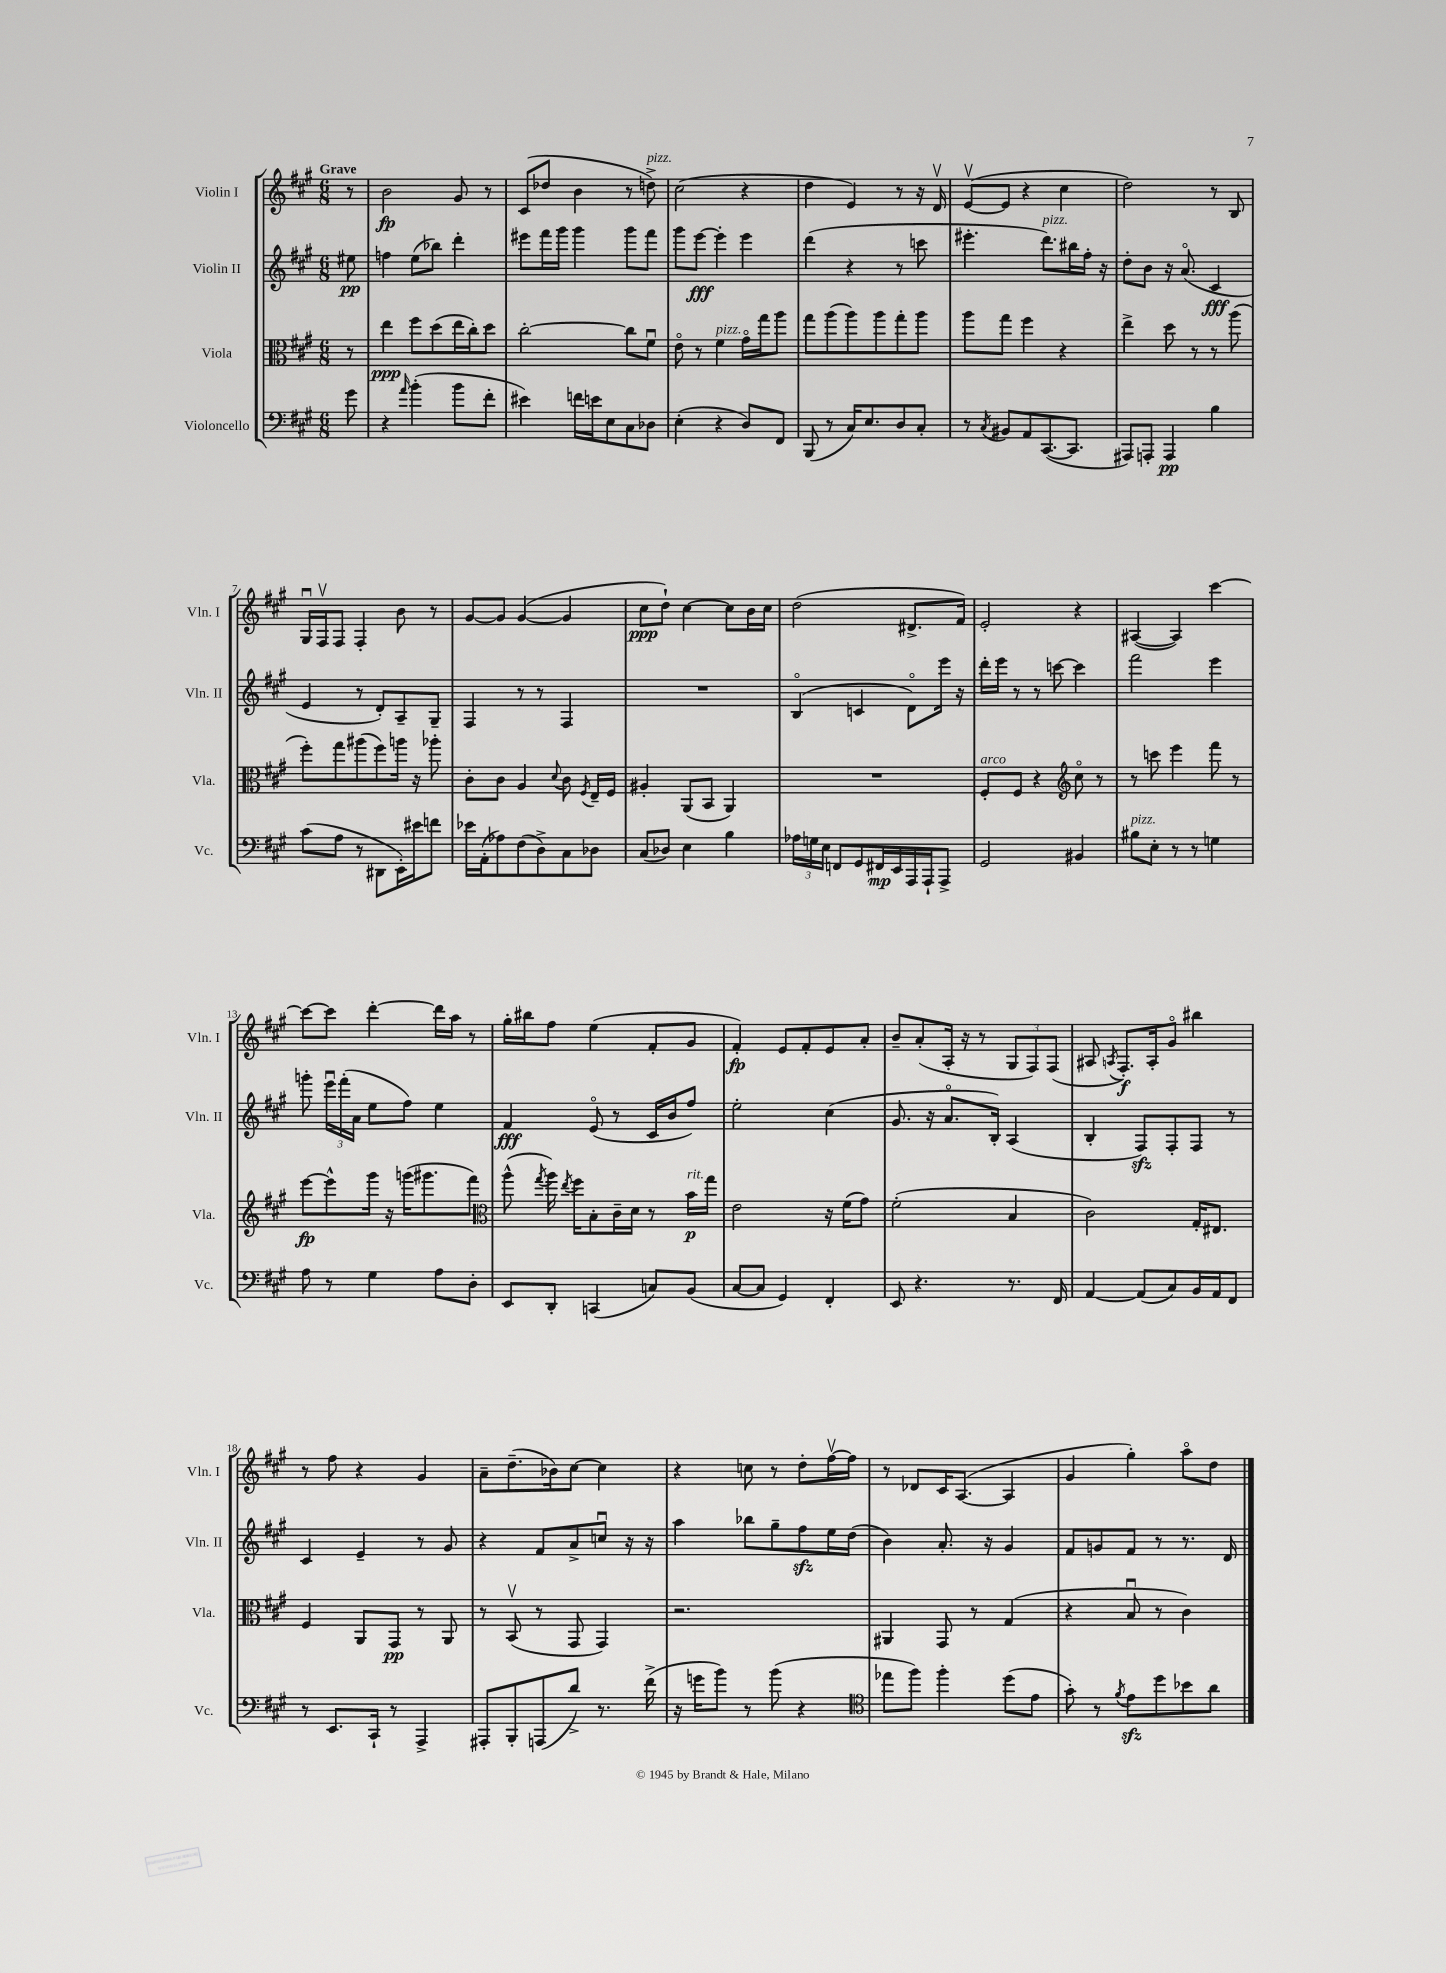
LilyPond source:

<<
\new StaffGroup <<
\new Staff = "s0" \with { instrumentName = "Violin I" shortInstrumentName = "Vln. I" } {
    \clef treble \key a \major \numericTimeSignature \time 6/8 \partial 8 \tempo "Grave"
    \autoBeamOff r8 |
    b'2\fp gis'8 r8 |
    cis'8[( des''8] b'4 r8 d''8->^\markup { \italic "pizz." }) |
    cis''2( r4 |
    d''4 e'4) r8 r16 d'16\upbow |
    e'8[~\upbow( e'8] r4 cis''4 |
    d''2) r8 b8 |
    gis16[\downbow fis16\upbow fis8] fis4-. b'8 r8 |
    gis'8[~ gis'8] gis'4~( gis'4 |
    cis''8[\ppp d''8]-!) cis''4~ cis''8[ b'16 cis''16] |
    d''2( dis'8.[-> fis'16]) |
    e'2-. r4 |
    ais4~( ais4) cis'''4~ |
    cis'''8[~ cis'''8] d'''4~-. d'''16[ a''16] r8 |
    gis''16[-. bis''16 fis''8] e''4( fis'8[-. gis'8] |
    fis'4-.\fp) e'8[ fis'8-. e'8 a'8]-. |
    b'8[-- a'8-.( a16]-. r16 r8 \tuplet 3/2 { gis8[ fis8) fis8]( } |
    ais8 \acciaccatura { a8 } fis8.[-.\f) a16-. gis'8]\flageolet bis''4 |
    r8 fis''8 r4 gis'4 |
    a'8[-- d''8.--( bes'16) cis''8]~ cis''4 |
    r4 c''8 r8 d''8[-. fis''16~\upbow fis''16] |
    r8 des'8[ cis'16 a8.]~( a4 |
    gis'4 gis''4-.) a''8[\flageolet d''8] \bar "|." |
}
\new Staff = "s1" \with { instrumentName = "Violin II" shortInstrumentName = "Vln. II" } {
    \clef treble \key a \major \numericTimeSignature \time 6/8 \partial 8
    \autoBeamOff eis''8\pp |
    f''4 e''8[( bes''8]) d'''4-. |
    eis'''8[ fis'''16 gis'''16] gis'''4 gis'''8[ fis'''8] |
    gis'''8[ e'''8]~\fff e'''4-. e'''4 |
    d'''4( r4 r8 c'''8 |
    eis'''4.-. d'''8.[^\markup { \italic "pizz." }) bis''16 fis''16]-. r16 |
    d''8[-. b'8] r16 a'8.\flageolet( cis'4\fff |
    e'4 r8 d'8[-.) a8-- gis8]-- |
    fis4 r8 r8 fis4 |
    R2. |
    b4\flageolet( c'4 d'8[\flageolet) e'''16] r16 |
    d'''16[-. e'''16] r8 r8 c'''8~ c'''4 |
    fis'''2 e'''4 |
    g'''8-. \tuplet 3/2 { e'''16[\downbow fis'''16-.( a'16] } e''8[ fis''8]) e''4 |
    fis'4\fff e'8\flageolet( r8 cis'16[ b'16 fis''8]) |
    e''2-. cis''4( |
    gis'8. r16 a'8.[\flageolet b16]-.) a4( |
    b4-. fis8[\sfz) fis8-. fis8] r8 |
    cis'4 e'4-- r8 gis'8 |
    r4 fis'8[ a'8-> c''8]\downbow r16 r16 |
    a''4 bes''8[ gis''8-- fis''8\sfz e''16 d''16]( |
    b'4) a'8.-. r16 gis'4 |
    fis'8[ g'8 fis'8] r8 r8. d'16 \bar "|." |
}
\new Staff = "s2" \with { instrumentName = "Viola" shortInstrumentName = "Vla." } {
    \clef alto \key a \major \numericTimeSignature \time 6/8 \partial 8
    \autoBeamOff r8 |
    e''4\ppp fis''8[ d''8( e''16 cis''16-.) d''8] |
    cis''2~-. cis''8[ fis'8]\downbow |
    e'8\flageolet r8 fis'4^\markup { \italic "pizz." } gis'16[\flageolet gis''16 a''8] |
    gis''8[ a''8( a''8) a''8 gis''8-. a''8] |
    a''8[ gis''8] fis''4 r4 |
    e''4-> d''8 r8 r8 a''8( |
    fis''8[-.) gis''8 ais''8( fis''8) a''16] r16 aes''8-. |
    cis'8[-. cis'8] a4 \appoggiatura { d'8 } cis'8 \acciaccatura { fis8 } e16[-- fis16] |
    ais4-. a,8[( b,8] a,4) |
    R2. |
    fis8[-.^\markup { \italic "arco" } fis8] r4 \clef treble cis''8\flageolet r8 |
    r8 c'''8 e'''4 fis'''8 r8 |
    e'''8[~\fp e'''8-^ gis'''16] r16 g'''16[( gis'''8. fis'''8]) |
    \clef alto a''8-^( \acciaccatura { gis''8 } a''16) \acciaccatura { e''8 } fis''16[ b8-. cis'16-- d'16] r8 b'16[\p^\markup { \italic "rit." } gis''16] |
    e'2 r16 fis'16[( gis'8]) |
    fis'2-.( b4 |
    cis'2) gis16[-. eis8.] |
    fis4 a,8[ gis,8]\pp r8 a,8 |
    r8 b,8\upbow( r8 gis,8 gis,4) |
    r2. |
    ais,4 gis,8 r8 gis4( |
    r4 b8\downbow r8 cis'4) \bar "|." |
}
\new Staff = "s3" \with { instrumentName = "Violoncello" shortInstrumentName = "Vc." } {
    \clef bass \key a \major \numericTimeSignature \time 6/8 \partial 8
    \autoBeamOff gis'8 |
    r4 \grace { a'16 } b'4-.( b'8[ fis'8]-. |
    eis'4) f'16[ e'16 e8 cis8 des8] |
    e4-.( r4 d8[) fis,8] |
    b,,8( r8 cis16[) e8. d8 cis8]-. |
    r8 \acciaccatura { cis8 } bis,8[ a,8 cis,8.~( cis,8.] |
    ais,,8[) a,,8]-. a,,4\pp b4 |
    cis'8[( a8] r8 dis,8[ e,16-.) eis'16 f'8] |
    ees'16[ a,16-.( aes8) fis8( d8->) cis8 des8] |
    cis8[( des8]) e4 b4 |
    \tuplet 3/2 { aes16[ g16 e16] } f,8[ gis,8 fis,16\mp e,16 a,,16 a,,16-! a,,8]-> |
    gis,2 bis,4 |
    bis8[^\markup { \italic "pizz." } e8]-. r8 r8 g4 |
    a8 r8 gis4 a8[ d8]-. |
    e,8[ d,8]-. c,4( c8[) b,8]( |
    cis8[~ cis8] gis,4) fis,4-. |
    e,8 r4. r8. fis,16 |
    a,4~ a,8[( cis8) b,16 a,16 fis,8] |
    r8 e,8.[ cis,16]-! r8 a,,4-> |
    ais,,8[-. b,,8-. a,,8( d'8]->) r8. fis'16->( |
    r16 g'16[ b'8]) r8 b'8( r4 |
    \clef tenor ees''8[ fis''8]) fis''4-. d''8[( e'8] |
    gis'8-.) r8 \acciaccatura { fis'8 } e'8[\sfz d''8 bes'8 a'8] \bar "|." |
}
>>
>>
